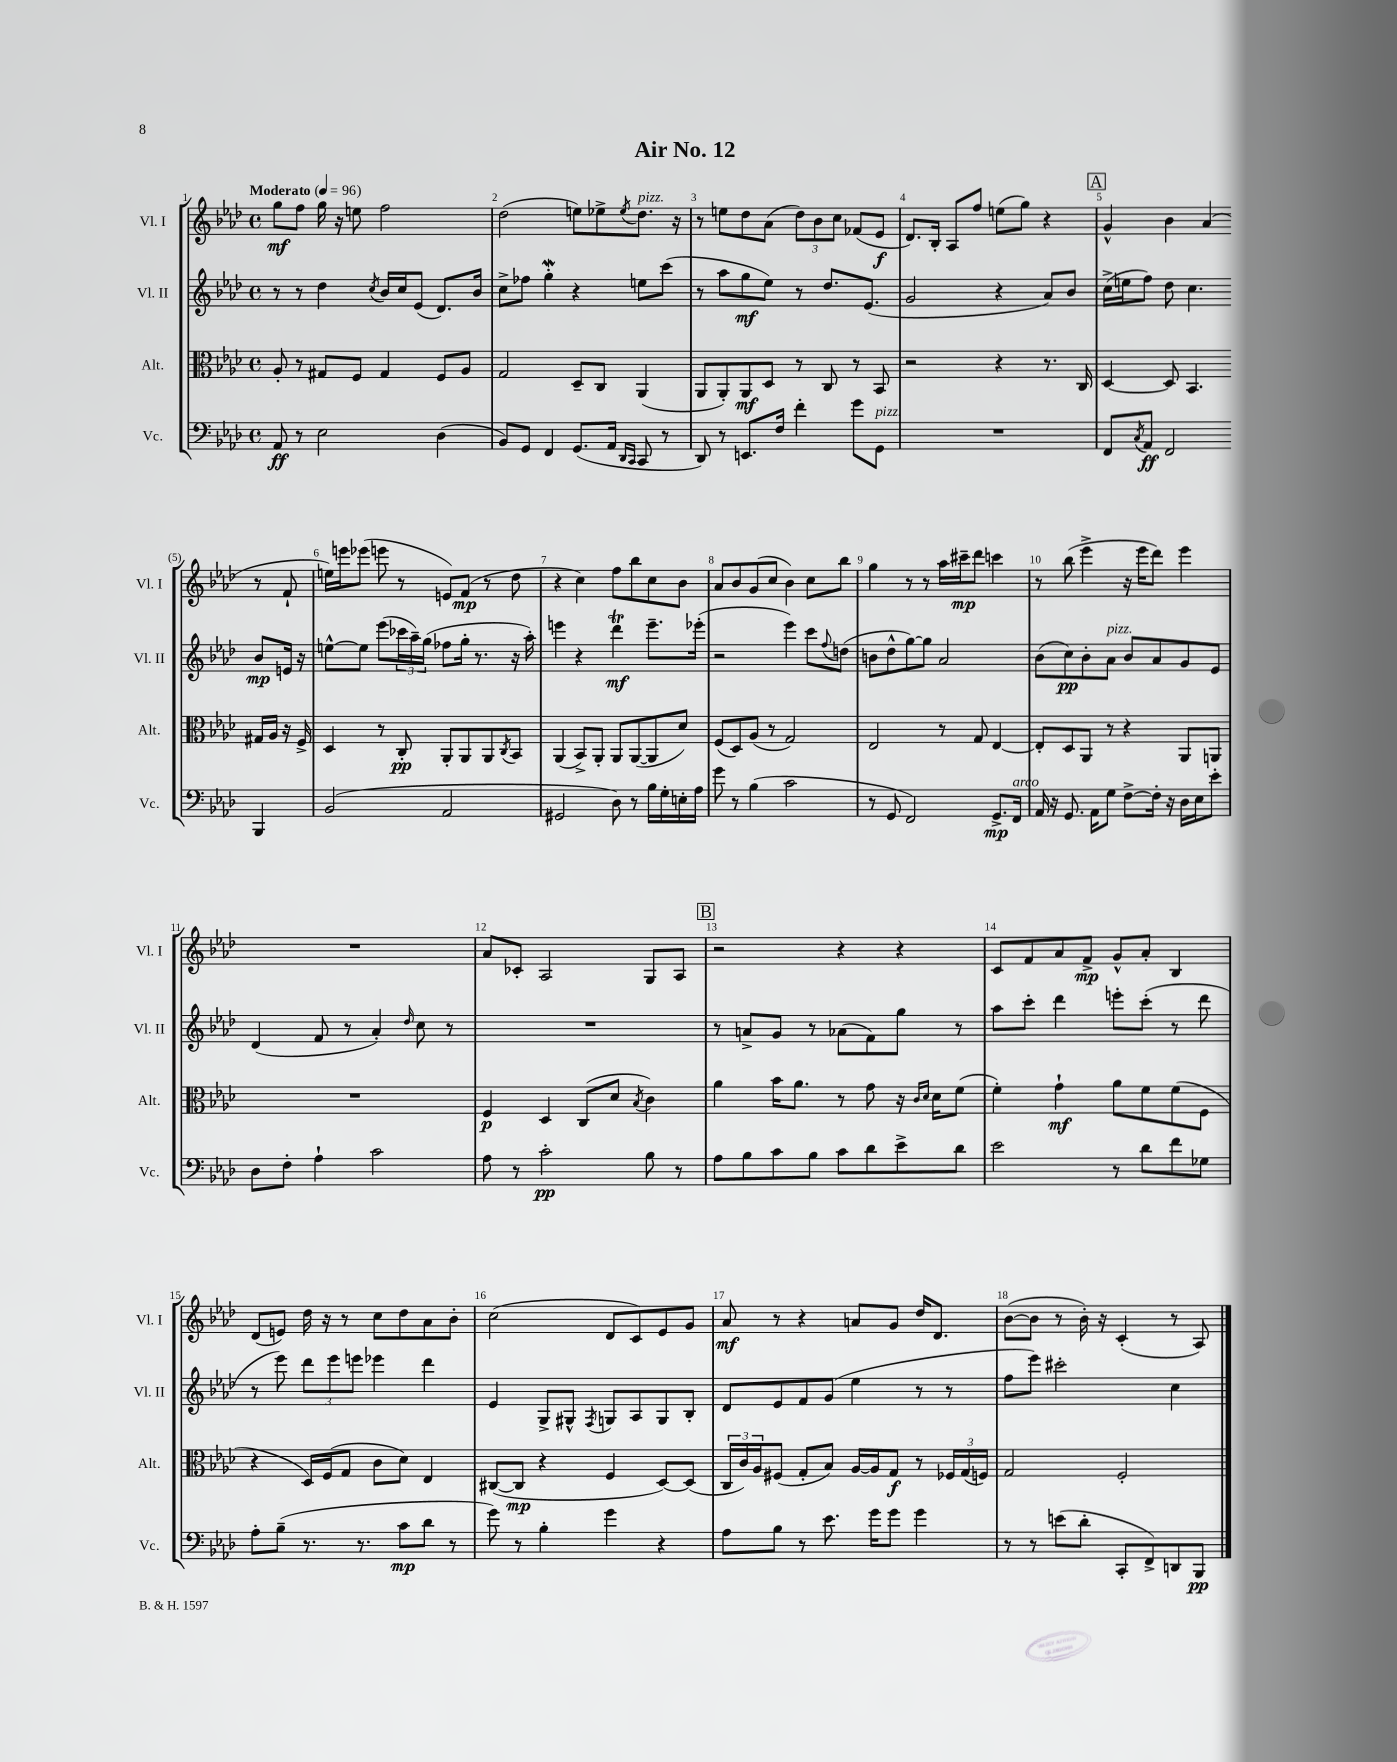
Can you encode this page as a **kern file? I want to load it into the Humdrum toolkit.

**kern	**dynam	**kern	**dynam	**kern	**dynam	**kern	**dynam
*part4	*part4	*part3	*part3	*part2	*part2	*part1	*part1
*staff4	*staff4	*staff3	*staff3	*staff2	*staff2	*staff1	*staff1
*I"Vc.	*	*I"Alt.	*	*I"Vl. II	*	*I"Vl. I	*
*I'Vc.	*	*I'Alt.	*	*I'Vl. II	*	*I'Vl. I	*
*clefF4	*	*clefC3	*	*clefG2	*	*clefG2	*
*k[b-e-a-d-]	*	*k[b-e-a-d-]	*	*k[b-e-a-d-]	*	*k[b-e-a-d-]	*
*M4/4	*	*M4/4	*	*M4/4	*	*M4/4	*
*met(c)	*	*met(c)	*	*met(c)	*	*met(c)	*
*MM96	*	*MM96	*	*MM96	*	*MM96	*
=1	=1	=1	=1	=1	=1	=1	=1
!	!	!	!	!	!	!LO:TX:a:B:t=Moderato	!
8AA-/	ff	8A-'/	.	8r	.	8gg\L	mf
8r	.	8r	.	8r	.	8ff\J	.
2E-\	.	8G#X/L	.	4dd-\	.	16gg\	.
.	.	.	.	.	.	16r	.
.	.	8F/J	.	.	.	8een\	.
.	.	.	.	8qcc/	.	.	.
.	.	4G#/	.	16b-/LL	.	2ff\	.
.	.	.	.	16cc/J	.	.	.
.	.	.	.	(8e-/J	.	.	.
(4D-\	.	8F/L	.	8.d-/L)	.	.	.
.	.	8A-/J	.	.	.	.	.
.	.	.	.	16b-/Jk	.	.	.
=2	=2	=2	=2	=2	=2	=2	=2
8BB-/L)	.	2G/	.	8cc^\L	.	(2dd-\	.
8GG/J	.	.	.	8ff-X\J	.	.	.
4FF/	.	.	.	4ggW'\	.	.	.
(8.GG/L	.	8D-~/L	.	4r	.	8een\L)	.
.	.	8C/J	.	.	.	8ee-X^\	.
16AA-/Jk	.	.	.	.	.	.	.
16qqDD-/LL	.	.	.	.	.	.	.
16qqCC/JJ	.	.	.	.	.	8qee-/	.
!	!	!	!	!	!	!LO:TX:a:i:t=pizz.	!
8CC/	.	(4AA-/	.	8een\L	.	8.dd-\J	.
8r	.	.	.	(8ccc\J	.	.	.
.	.	.	.	.	.	16r	.
=3	=3	=3	=3	=3	=3	=3	=3
8DD-/)	.	8AA-/L	.	8r	.	8r	.
8r	.	8AA-'/)	.	8aa-\L	.	8een\L	.
8.EEn/L	.	8AA-/	mf	8gg\	mf	8dd-\	.
.	.	8D-/J	.	8ee-\J)	.	(8a-\J	.
16F/Jk	.	.	.	.	.	.	.
4f'\	.	8r	.	8r	.	12dd-\L)	.
.	.	.	.	.	.	12b-\	.
.	.	8C/	.	8.dd-/L	.	.	.
.	.	.	.	.	.	12cc\J	.
8g\L	.	8r	.	.	.	(8f-X/L	.
.	.	.	.	(8.e-/J	.	.	.
!LO:TX:a:i:t=pizz.	!	!	!	!	!	!	!
8GG\J	.	8BB-/	.	.	.	8e-/J	f
=4	=4	=4	=4	=4	=4	=4	=4
1r	.	2r	.	2g/	.	8.d-/L)	.
.	.	.	.	.	.	16B-'/Jk	.
.	.	.	.	.	.	8A-/L	.
.	.	.	.	.	.	8ff/J	.
.	.	4r	.	4r	.	(8een\L	.
.	.	.	.	.	.	8gg\J)	.
.	.	8.r	.	8a-/L)	.	4r	.
.	.	.	.	8b-/J	.	.	.
.	.	16C/	.	.	.	.	.
!!LO:REH:place=s1:t=A
=5	=5	=5	=5	=5	=5	=5	=5
8FF/L	.	[4D-/	.	(16cc^\LL	.	4g^^/	.
.	.	.	.	16een\J	.	.	.
8qC/	.	.	.	.	.	.	.
8AA-/J	ff	.	.	8ff\J)	.	.	.
2FF/	.	8D-/]	.	8dd-\	.	4b-\	.
.	.	4.BB-/	.	4.cc\	.	.	.
.	.	.	.	.	.	(4a-/	.
4BBB-/	.	16G#X/LL	.	8b-/L	mp	8r	.
.	.	16A-/JJ	.	.	.	.	.
.	.	16r	.	16en/Jk	.	8f`/	.
.	.	16F^/	.	16r	.	.	.
!!LO:LB:g=z
=6	=6	=6	=6	=6	=6	=6	=6
(2BB-/	.	4D-/	.	[8een^^\L	.	16een\LL)	.
.	.	.	.	.	.	16eeen\J	.
.	.	.	.	8ee\J]	.	(8eee-X\J	.
.	.	8r	.	(8eee-\L	.	8eeen\	.
.	.	8C'/	pp	24ccc-X\L	.	8r	.
.	.	.	.	24aa-~\)	.	.	.
.	.	.	.	(24gg\JJ	.	.	.
2AA-/	.	8AA-'/L	.	8ff-X\L	.	8en/L)	.
.	.	8AA-/	.	16gg'\Jk	.	(8f/J	mp
.	.	.	.	8.r	.	.	.
.	.	8AA-/	.	.	.	8r	.
.	.	8qC/	.	.	.	.	.
.	.	8BB-/J	.	16r	.	8dd-\	.
.	.	.	.	16aa-'\)	.	.	.
=7	=7	=7	=7	=7	=7	=7	=7
2GG#X/	.	(4AA-/	.	4eeen\	.	4r	.
.	.	8BB-^/L)	.	4r	.	4cc\)	.
.	.	8AA-'/J	.	.	.	.	.
8D-\)	.	8AA-/L	.	4ddd-T\	mf	8ff\L	.
8r	.	([8AA-/	.	.	.	8bb-\	.
16B-\LL	.	8AA-/]	.	8.eee~\L	.	8cc\	.
16G'\	.	.	.	.	.	.	.
16En'\	.	8d-/J)	.	.	.	8b-\J	.
16A-\JJ	.	.	.	(16eee-X'\Jk	.	.	.
=8	=8	=8	=8	=8	=8	=8	=8
8g\	.	(8F/L	.	2r	.	8a-/L	.
8r	.	8D-/)	.	.	.	8b-/	.
(4B-\	.	(8A-/J	.	.	.	(8g/	.
.	.	8r	.	.	.	8cc/J	.
2c\	.	2G/)	.	4eee-\)	.	4b-\)	.
.	.	.	.	8ccc\L	.	8cc\L	.
.	.	.	.	8qqff/	.	.	.
.	.	.	.	(8ddn\J	.	8bb-\J	.
=9	=9	=9	=9	=9	=9	=9	=9
8r	.	2E-/	.	8bn\L	.	4gg\	.
8GG/	.	.	.	8dd-^^\	.	.	.
2FF/)	.	.	.	[8gg\)	.	8r	.
.	.	.	.	8gg\J]	.	8r	.
.	.	8r	.	2a-/	.	16aa-\LL	.
.	.	.	.	.	.	16ccc#X~\J	mp
.	.	8G/	.	.	.	8ddd-\J	.
8.GG^/L	mp	[4E-/	.	.	.	4cccn\	.
!LO:TX:a:i:t=arco	!	!	!	!	!	!	!
16FF/Jk	.	.	.	.	.	.	.
=10	=10	=10	=10	=10	=10	=10	=10
16AA-/	.	8E-'/L]	.	(8b-\L	.	8r	.
16r	.	.	.	.	.	.	.
8.GG/	.	8D-/	.	8cc\)	pp	(8bb-\	.
.	.	8AA-/J	.	8b-'\	.	4eee-^\	.
16AA-\KL	.	.	.	.	.	.	.
!	!	!	!	!LO:TX:a:i:t=pizz.	!	!	!
8G\J	.	8r	.	8a-\J	.	.	.
[8F^\L	.	4r	.	8b-/L	.	16r	.
.	.	.	.	.	.	16eee-\KL	.
16F'\Jk]	.	.	.	8a-/	.	8ddd-\J)	.
16r	.	.	.	.	.	.	.
16D-\LL	.	8AA-/L	.	8g/	.	4eee-\	.
16E-\J	.	.	.	.	.	.	.
8e-'\J	.	8AAn/J	.	8e-/J	.	.	.
!!LO:LB:g=z
=11	=11	=11	=11	=11	=11	=11	=11
8D-\L	.	1r	.	(4d-/	.	1r	.
8F'\J	.	.	.	.	.	.	.
4A-`\	.	.	.	8f/	.	.	.
.	.	.	.	8r	.	.	.
2c\	.	.	.	4a-'/)	.	.	.
.	.	.	.	16qqdd-/	.	.	.
.	.	.	.	8cc\	.	.	.
.	.	.	.	8r	.	.	.
=12	=12	=12	=12	=12	=12	=12	=12
8A-\	.	4F/	p	1r	.	8a-/L	.
8r	.	.	.	.	.	8c-X'/J	.
2c'\	pp	4D-/	.	.	.	2A-/	.
.	.	(8C/L	.	.	.	.	.
.	.	8d-/J	.	.	.	.	.
.	.	8qB-/	.	.	.	.	.
8B-\	.	4c\)	.	.	.	8G/L	.
8r	.	.	.	.	.	8A-/J	.
!!LO:REH:place=s1:t=B
=13	=13	=13	=13	=13	=13	=13	=13
8A-\L	.	4a-\	.	8r	.	2r	.
8B-\	.	.	.	8an^/L	.	.	.
8c\	.	16b-\KL	.	8g/J	.	.	.
.	.	8.a-\J	.	.	.	.	.
8B-\J	.	.	.	8r	.	.	.
8c\L	.	8r	.	(8a-X\L	.	4r	.
8d-\	.	8g\	.	8f\)	.	.	.
8e-^\	.	16r	.	8gg\J	.	4r	.
.	.	16qqc/LL	.	.	.	.	.
.	.	16qqd-/JJ	.	.	.	.	.
.	.	16d-\KL	.	.	.	.	.
8d-\J	.	(8f\J	.	8r	.	.	.
=14	=14	=14	=14	=14	=14	=14	=14
2e-\	.	4f'\)	.	8aa-\L	.	8c/L	.
.	.	.	.	8ccc'\J	.	8f/	.
.	.	4g`\	mf	4ddd-\	.	8a-/	.
.	.	.	.	.	.	8f^/J	mp
8r	.	8a-\L	.	8eeen'\L	.	8g^^/L	.
8d-\L	.	8f\	.	(8ccc'\J	.	8a-'/J	.
8f\	.	(8f\	.	8r	.	4B-/	.
8G-X\J	.	8F\J	.	8ddd-\	.	.	.
!!LO:LB:g=z
=15	=15	=15	=15	=15	=15	=15	=15
8A-'\L	.	4r	.	8r	.	(8d-/L	.
(8B-~\J	.	.	.	8eee-\)	.	8en/J)	.
8.r	.	16D-/LL)	.	12ddd-\L	.	16dd-\	.
.	.	(16F/J	.	.	.	16r	.
.	.	.	.	12eee-\	.	.	.
.	.	8G/J	.	.	.	8r	.
.	.	.	.	12eeen\J	.	.	.
8.r	.	.	.	.	.	.	.
.	.	8c\L	.	4eee-X\	.	8cc\L	.
8c\L	mp	8d-\J)	.	.	.	8dd-\	.
8d-\J	.	4E-/	.	4ddd-\	.	8a-\	.
8r	.	.	.	.	.	8b-'\J	.
=16	=16	=16	=16	=16	=16	=16	=16
8g\)	.	([8C#X/L	.	4e-/	.	(2cc\	.
8r	.	8C#/J]	mp	.	.	.	.
4B-'\	.	4r	.	8G^/L	.	.	.
.	.	.	.	8G#X^^/J	.	.	.
.	.	.	.	8qF/	.	.	.
4g\	.	4F/	.	8Gn/L	.	8d-/L	.
.	.	.	.	8A-/	.	8c/)	.
4r	.	[8D-/L)	.	8G/	.	8e-/	.
.	.	(8D-/J]	.	8B-'/J	.	8g/J	.
=17	=17	=17	=17	=17	=17	=17	=17
8A-\L	.	24C/LL	.	8d-/L	.	8a-/	mf
.	.	24c/)	.	.	.	.	.
.	.	24A-/J	.	.	.	.	.
8B-\J	.	(8F#X/J	.	8e-/	.	8r	.
8r	.	8G'/L	.	8f/	.	4r	.
8.e-\	.	8B-/J)	.	(8g/J	.	.	.
.	.	[16A-/LL	.	4ee-\	.	8an/L	.
16g\KL	.	16A-/J]	.	.	.	.	.
8g\J	.	8G/J	f	.	.	8g/J	.
4g\	.	8r	.	8r	.	16dd-/KL	.
.	.	.	.	.	.	8.d-/J	.
.	.	24F-X/LL	.	8r	.	.	.
.	.	(24G/	.	.	.	.	.
.	.	24Fn/JJ)	.	.	.	.	.
=18	=18	=18	=18	=18	=18	=18	=18
8r	.	2G/	.	8ff\L	.	([8b-\L	.
8r	.	.	.	8eee-\J)	.	8b-\J]	.
(8en\L	.	.	.	2ccc#X'\	.	8r	.
8d-'\J	.	.	.	.	.	16b-'\)	.
.	.	.	.	.	.	16r	.
8CC'/L	.	2F'/	.	.	.	(4c'/	.
8FF^/)	.	.	.	.	.	.	.
8DDn/	.	.	.	4cc\	.	8r	.
8BBB-/J	pp	.	.	.	.	8A-/)	.
==	==	==	==	==	==	==	==
*-	*-	*-	*-	*-	*-	*-	*-
